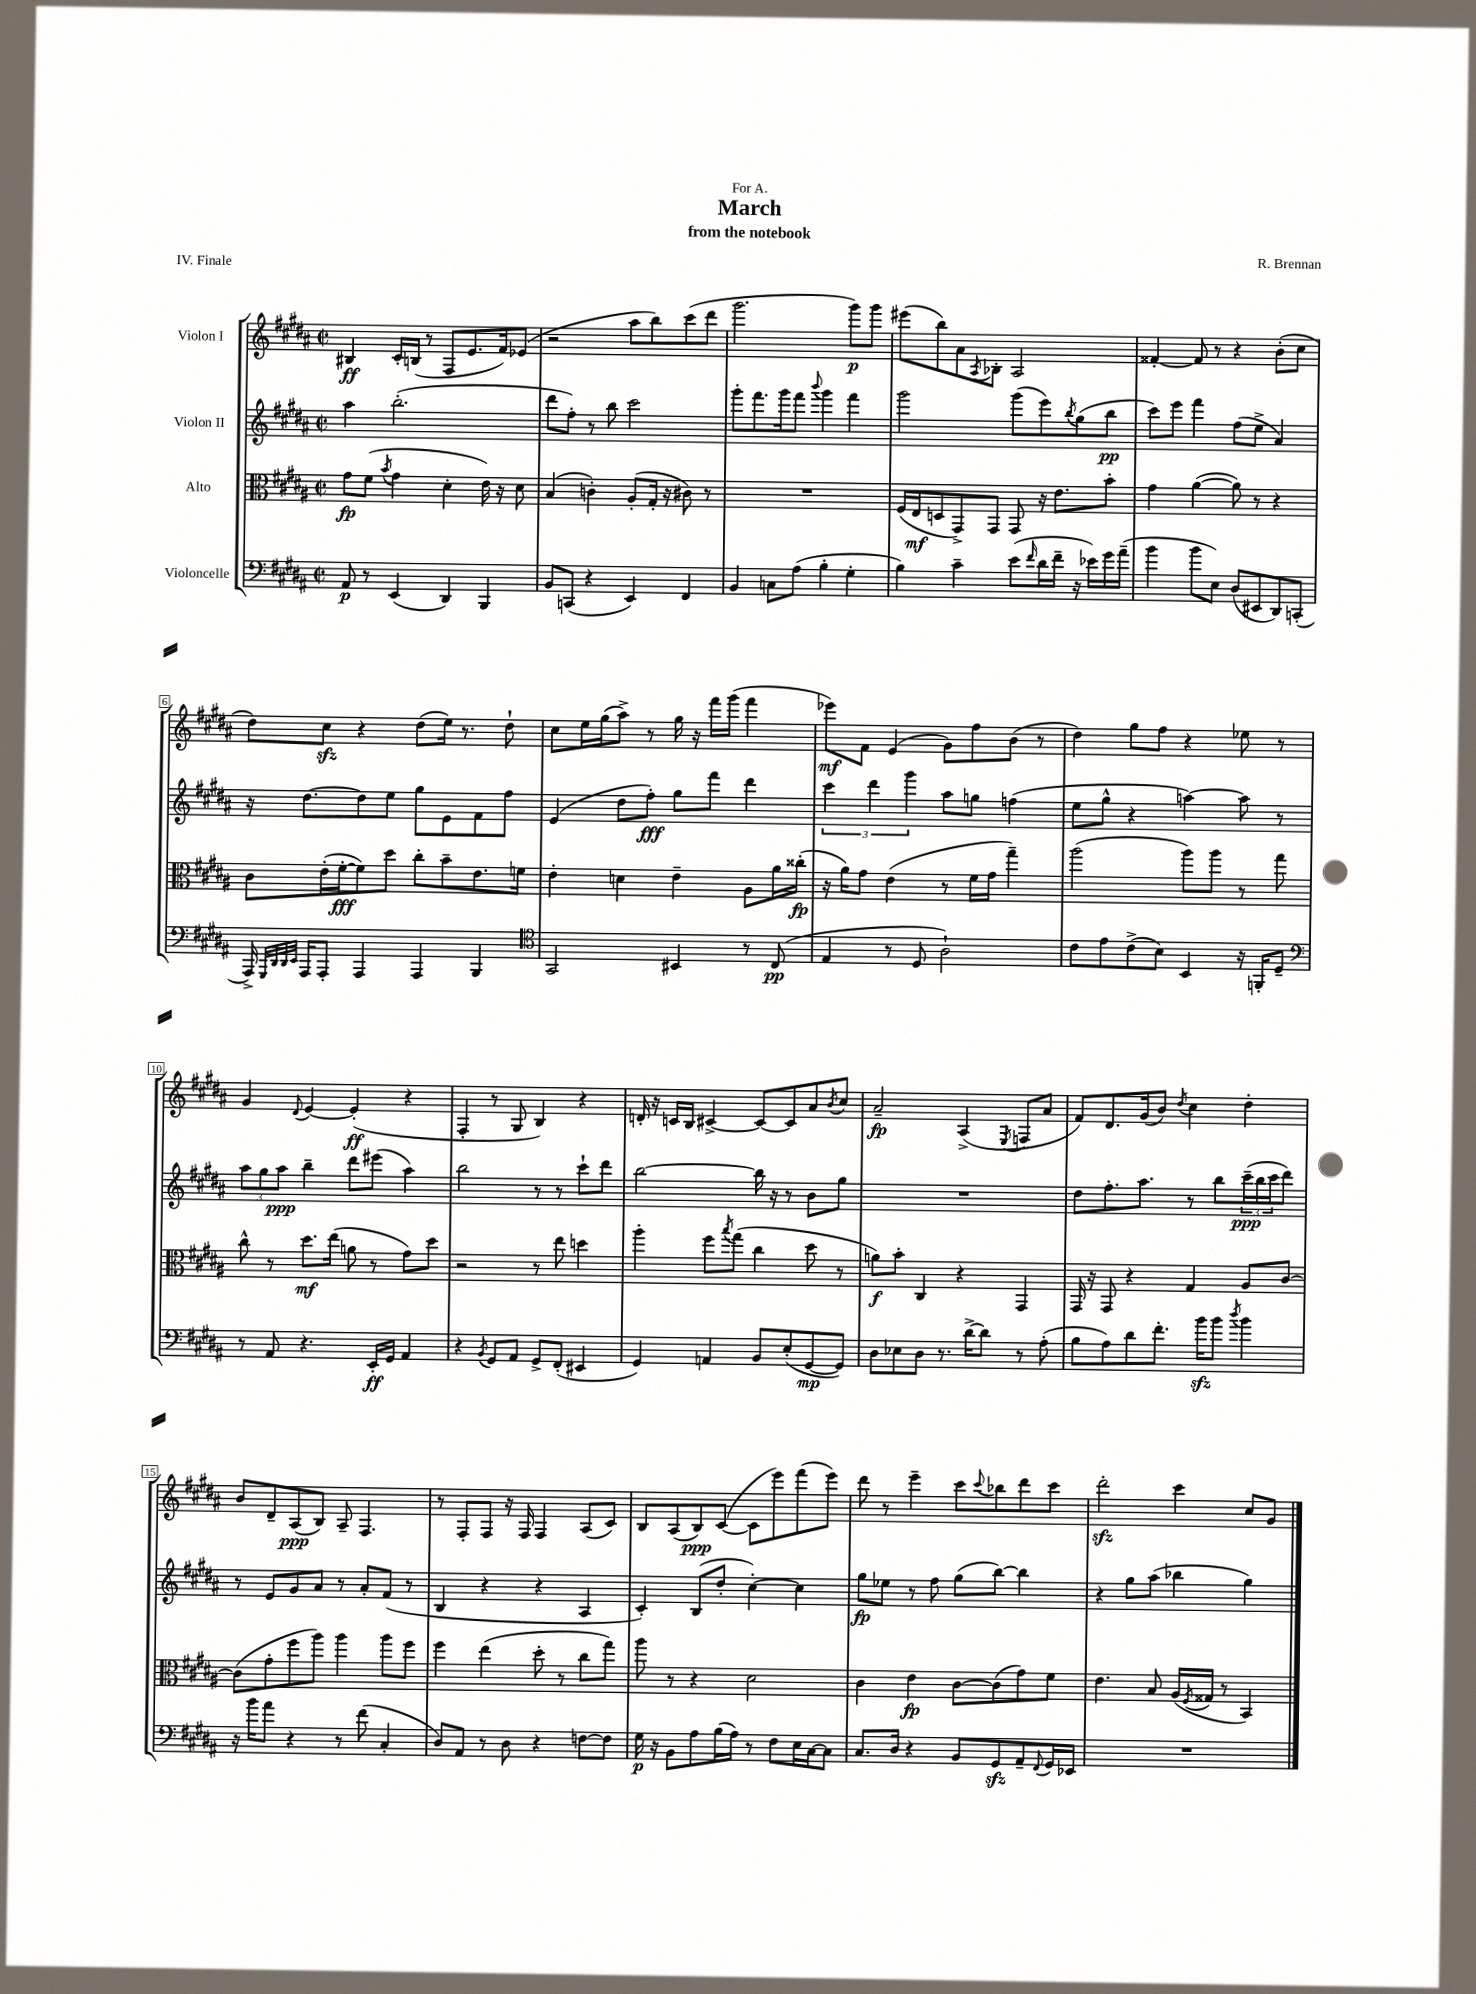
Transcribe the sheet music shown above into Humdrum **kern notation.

**kern	**dynam	**kern	**dynam	**kern	**dynam	**kern	**dynam
*part4	*part4	*part3	*part3	*part2	*part2	*part1	*part1
*staff4	*staff4	*staff3	*staff3	*staff2	*staff2	*staff1	*staff1
*I"Violoncelle	*	*I"Alto	*	*I"Violon II	*	*I"Violon I	*
*clefF4	*	*clefC3	*	*clefG2	*	*clefG2	*
*k[f#c#g#d#a#]	*	*k[f#c#g#d#a#]	*	*k[f#c#g#d#a#]	*	*k[f#c#g#d#a#]	*
*M2/2	*	*M2/2	*	*M2/2	*	*M2/2	*
*met(c|)	*	*met(c|)	*	*met(c|)	*	*met(c|)	*
=1	=1	=1	=1	=1	=1	=1	=1
8AA#/	p	8g#\L	fp	4aa#\	.	4B#X/	ff
8r	.	(8f#\J	.	.	.	.	.
.	.	8qb/	.	.	.	.	.
(4EE/	.	4g#\	.	(2.bb'\	.	16c#'/LL	.
.	.	.	.	.	.	(16Bn/JJ	.
.	.	.	.	.	.	8r	.
4DD#/)	.	4d#'\	.	.	.	8F#/L	.
.	.	.	.	.	.	8.e/	.
4BBB/	.	16e\)	.	.	.	.	.
.	.	16r	.	.	.	16f#/k)	.
.	.	8d#\	.	.	.	(8e-X/J	.
=2	=2	=2	=2	=2	=2	=2	=2
8BB/L	.	(4B/	.	8ddd#\L	.	2r	.
(8CCn/J	.	.	.	8ff#'\J)	.	.	.
4r	.	4cn'\)	.	8r	.	.	.
.	.	.	.	8bb\	.	.	.
4EE/)	.	(8A#'/L	.	2ccc#\	.	8aa#\L	.
.	.	16G#'/Jk	.	.	.	8bb\)	.
.	.	16r	.	.	.	.	.
4FF#/	.	8c#X\)	.	.	.	(8ccc#\	.
.	.	8r	.	.	.	8ddd#\J	.
=3	=3	=3	=3	=3	=3	=3	=3
4BB/	.	1r	.	8ggg#'\L	.	2.ggg#\	.
.	.	.	.	8.fff#\	.	.	.
8Cn\L	.	.	.	.	.	.	.
.	.	.	.	16ggg#\k	.	.	.
(8A#\J	.	.	.	8fff#\J	.	.	.
.	.	.	.	8qqbbb/	.	.	.
4B'\	.	.	.	4ggg#\	.	.	.
4G#'\	.	.	.	4fff#\	.	8ggg#\L)	p
.	.	.	.	.	.	8ggg#\J	.
=4	=4	=4	=4	=4	=4	=4	=4
4B\)	.	(16F#/LL	.	2ggg#\	.	(8eee#X\L	.
.	.	16E/J	mf	.	.	.	.
.	.	8Dn/	.	.	.	8bb\)	.
4c#~\	.	8GG#^/)	.	.	.	8a#\	.
.	.	.	.	.	.	8qA#/	.
.	.	8GG#/J	.	.	.	8B-X'\J	.
(8e\L	.	8GG#/	.	(8ggg#\L	.	2A#/	.
16qqf#/	.	.	.	.	.	.	.
16d#\L	.	16r	.	8eee\)	.	.	.
16f#~\JJ	.	8.e\L	.	.	.	.	.
.	.	.	.	8qbb/	.	.	.
16r	.	.	.	(8gg#\	.	.	.
16e-X\LL)	.	.	.	.	.	.	.
16g#\	.	8b'\J	.	8bb\J	pp	.	.
(16a#~\JJ	.	.	.	.	.	.	.
=5	=5	=5	=5	=5	=5	=5	=5
4b\	.	4g#\	.	8ccc#\L)	.	[4f##X'/	.
.	.	.	.	8eee\J	.	.	.
8b\L	.	([4a#\	.	4fff#\	.	8f##/]	.
8E\J)	.	.	.	.	.	8r	.
(8D#/L	.	8a#\])	.	(8ff#\L	.	4r	.
8EE#X/	.	8r	.	8ee^\J	.	.	.
8DD#/)	.	4r	.	4a#/)	.	(8b'\L	.
(8CCn'/J	.	.	.	.	.	8cc#\J	.
!!LO:LB:g=z
=6	=6	=6	=6	=6	=6	=6	=6
16AAA#^/)	.	8c#\L	.	16r	.	8dd#\L)	.
32qqGGG#/LLL	.	.	.	.	.	.	.
32qqDD#/	.	.	.	.	.	.	.
32qqDD#/	.	.	.	.	.	.	.
32qqEE/JJJ	.	.	.	.	.	.	.
16AAA#/KL	.	.	.	[8.dd#\L	.	.	.
8AAA#'/J	.	(16e'\L	.	.	.	8cc#zz\J	.
.	.	[16f#'\J	fff	.	.	.	.
4AAA#/	.	8f#\])	.	8dd#\]	.	4r	.
.	.	8dd#\J	.	8ee\J	.	.	.
4AAA#/	.	8cc#'\L	.	8gg#\L	.	(8dd#\L	.
.	.	8b~\	.	8e\	.	16ee\Jk)	.
.	.	.	.	.	.	8.r	.
4BBB/	.	8.e\	.	8f#\	.	.	.
.	.	.	.	8ff#\J	.	8dd#`\	.
.	.	16fn\Jk	.	.	.	.	.
=7	=7	=7	=7	=7	=7	=7	=7
*clefC4	*	*	*	*	*	*	*
2GG#/	.	4e'\	.	(4e/	.	8cc#\L	.
.	.	.	.	.	.	16ee\L	.
.	.	.	.	.	.	(16gg#\J	.
.	.	4dn\	.	8dd#\L	.	8aa#^\J)	.
.	.	.	.	8ff#'\J)	fff	8r	.
4BB#X/	.	4e~\	.	8gg#\L	.	16gg#\	.
.	.	.	.	.	.	16r	.
.	.	.	.	8fff#\J	.	16fff#\LL	.
.	.	.	.	.	.	(16ggg#\JJ	.
8r	.	8A#\L	.	4ddd#\	.	4fff#\	.
(8C#/	pp	16a#\L	.	.	.	.	.
.	.	(16cc##X'\JJ	fp	.	.	.	.
=8	=8	=8	=8	=8	=8	=8	=8
4E/	.	16r	.	6ccc#\	.	8eee-X\L)	mf
.	.	16a#\KL)	.	.	.	.	.
.	.	8g#\J	.	.	.	8f#\J	.
.	.	.	.	6ddd#\	.	.	.
8r	.	(4e\	.	.	.	(4e/	.
.	.	.	.	6ggg#\	.	.	.
8D#/	.	.	.	.	.	.	.
2A#`\)	.	8r	.	8aa#\L	.	8g#\L)	.
.	.	16f#\LL	.	8ggn\J	.	8ff#\	.
.	.	16g#\JJ	.	.	.	.	.
.	.	4gg#~\)	.	(4ffn\	.	(8b\J	.
.	.	.	.	.	.	8r	.
=9	=9	=9	=9	=9	=9	=9	=9
8c#\L	.	(2aa#\	.	8ee\L	.	4dd#\)	.
8e\	.	.	.	8gg#^^\J	.	.	.
(8c#^\	.	.	.	4r	.	8gg#\L	.
8B\J)	.	.	.	.	.	8ff#\J	.
4BB/	.	8aa#\L)	.	[4aan\)	.	4r	.
.	.	8aa#\J	.	.	.	.	.
16r	.	8r	.	8aa\]	.	8ee-X\	.
16FFn'/KL	.	.	.	.	.	.	.
8D#~/J	.	8gg#\	.	8r	.	8r	.
!!LO:LB:g=z
=10	=10	=10	=10	=10	=10	=10	=10
*clefF4	*	*	*	*	*	*	*
8r	.	8cc#^^\	.	12aa#\L	.	4g#/	.
.	.	.	.	12gg#\	.	.	.
8AA#/	.	8r	.	.	.	.	.
.	.	.	.	12aa#\J	ppp	.	.
.	.	.	.	.	.	8qqd#/	.
4.r	.	8.dd#\L	mf	4bb~\	.	[4e/	.
.	.	(16ee\Jk	.	.	.	.	.
.	.	8an\	.	8ddd#\L	.	(4e'/]	ff
16EE'/LL	ff	8r	.	(8eee#X\J	.	.	.
16GG#/JJ	.	.	.	.	.	.	.
4AA#/	.	8g#\L)	.	4aa#\)	.	4r	.
.	.	8dd#\J	.	.	.	.	.
=11	=11	=11	=11	=11	=11	=11	=11
4r	.	2r	.	2bb\	.	4F#'/	.
8qBB/	.	.	.	.	.	.	.
8GG#/L	.	.	.	.	.	8r	.
8AA#/J	.	.	.	.	.	8G#/	.
8GG#^/L	.	8r	.	8r	.	4B/)	.
(8FF#'/J	.	8ee\	.	8r	.	.	.
4EE#X/	.	4ddn\	.	8ccc#`\L	.	4r	.
.	.	.	.	8ddd#\J	.	.	.
=12	=12	=12	=12	=12	=12	=12	=12
4GG#/)	.	4aa#'\	.	[2bb\	.	16dn'/	.
.	.	.	.	.	.	16r	.
.	.	.	.	.	.	16cn/LL	.
.	.	.	.	.	.	16B/JJ	.
4AAn/	.	8ff#\L	.	.	.	[4c#X^/	.
.	.	8qbb/	.	.	.	.	.
.	.	(8gg#\J	.	.	.	.	.
8BB/L	.	4cc#\	.	16bb\]	.	8c#/L_	.
.	.	.	.	16r	.	.	.
(8E'/	.	.	.	8r	.	8c#/]	.
[8GG#/	mp	8dd#\	.	8b\L	.	8a#/	.
.	.	.	.	.	.	8qb/	.
8GG#/J])	.	8r	.	8gg#\J	.	8cc#/J	.
=13	=13	=13	=13	=13	=13	=13	=13
8D#\L	.	8an\L)	f	1r	.	2a#~/	fp
8E-X\	.	8b'\J	.	.	.	.	.
8D#\J	.	4C#/	.	.	.	.	.
8.r	.	.	.	.	.	.	.
.	.	4r	.	.	.	(4A#^/	.
[16d#^\KL	.	.	.	.	.	.	.
8d#\J]	.	.	.	.	.	.	.
.	.	.	.	.	.	8qE/	.
8r	.	4GG#/	.	.	.	8Fn/L	.
(8A#'\	.	.	.	.	.	8a#/J	.
=14	=14	=14	=14	=14	=14	=14	=14
8B\L	.	16GG#/	.	8dd#\L	.	8f#/L)	.
.	.	16r	.	.	.	.	.
8A#\)	.	8GG#/	.	8.ff#'\	.	8.d#/	.
8d#\	.	4r	.	.	.	.	.
.	.	.	.	8.aa#\J	.	(16g#/k	.
8.f#'\J	.	.	.	.	.	8b/J)	.
.	.	.	.	.	.	8qdd#/	.
.	.	4G#/	.	8r	.	4cc#\	.
16bzz\KL	.	.	.	.	.	.	.
8b\J	.	.	.	8bb\L	.	.	.
8qdd#/	.	.	.	.	.	.	.
4b\	.	8A#/L	.	(24ccc#~\L	ppp	4dd#'\	.
.	.	.	.	24bb\	.	.	.
.	.	.	.	24ccc#\J	.	.	.
.	.	[8c#/J	.	8ddd#\J)	.	.	.
!!LO:LB:g=z
=15	=15	=15	=15	=15	=15	=15	=15
16r	.	(8c#\L]	.	8r	.	8b/L	.
16b\KL	.	.	.	.	.	.	.
8a#\J	.	8g#'\	.	8e/L	.	8d#~/	.
4r	.	8ff#\	.	8g#/	.	(8A#/	ppp
.	.	8aa#\J)	.	8a#/J	.	8B/J)	.
8r	.	4aa#\	.	8r	.	8A#~/	.
(8f#\	.	.	.	8a#'/L	.	4.F#/	.
4C#'/	.	8aa#\L	.	(8f#/J	.	.	.
.	.	8ff#\J	.	8r	.	.	.
=16	=16	=16	=16	=16	=16	=16	=16
8D#/L)	.	4ff#\	.	4B/	.	8r	.
8AA#/J	.	.	.	.	.	8F#'/L	.
8r	.	(4ee\	.	4r	.	8F#/J	.
8D#\	.	.	.	.	.	16r	.
.	.	.	.	.	.	16F#/	.
4r	.	8dd#'\	.	4r	.	4F#/	.
.	.	8r	.	.	.	.	.
[8Fn\L	.	8cc#\L	.	4A#/	.	(8A#/L	.
8F\J]	.	8gg#\J)	.	.	.	8c#/J)	.
=17	=17	=17	=17	=17	=17	=17	=17
16G#\	p	8aa#\	.	4c#'/)	.	8B/L	.
16r	.	.	.	.	.	.	.
8BB\L	.	8r	.	.	.	(8A#/	.
8A#\	.	4r	.	(8B/L	.	8B/)	ppp
(16B\L	.	.	.	8dd#'/J	.	([8c#/J	.
16A#\JJ)	.	.	.	.	.	.	.
8r	.	2d#\	.	[4cc#'\)	.	8c#\L]	.
8F#\L	.	.	.	.	.	8eee\)	.
16E\L	.	.	.	4cc#\]	.	(8fff#\	.
[16C#\J	.	.	.	.	.	.	.
8C#\J]	.	.	.	.	.	8eee\J)	.
=18	=18	=18	=18	=18	=18	=18	=18
8.C#/L	.	4c#\	.	8gg#\L	fp	8ddd#\	.
.	.	.	.	8ee-X\J	.	8r	.
16D#/Jk	.	.	.	.	.	.	.
4r	.	4e\	fp	8r	.	4eee~\	.
.	.	.	.	8ff#\	.	.	.
8BB/L	.	[8c#\L	.	(8gg#\L	.	8ccc#\L	.
.	.	.	.	.	.	8qqccc#/	.
8GG#zz/	.	(8c#\]	.	[8bb\J)	.	8bb-X\	.
8AA#~/	.	8g#\)	.	4bb\]	.	8ddd#\	.
8qqFF#/	.	.	.	.	.	.	.
16GG#/L	.	8f#\J	.	.	.	8ccc#\J	.
16EE-X/JJ	.	.	.	.	.	.	.
=19	=19	=19	=19	=19	=19	=19	=19
1r	.	4.e\	.	4r	.	2ddd#zz'\	.
.	.	.	.	8gg#\L	.	.	.
.	.	8B/	.	(8aa#\J	.	.	.
.	.	(16A#/LL	.	4bb-X\	.	4ccc#\	.
.	.	8qF#/	.	.	.	.	.
.	.	16G##X/JJ	.	.	.	.	.
.	.	8r	.	.	.	.	.
.	.	4BB/)	.	4gg#\)	.	8cc#/L	.
.	.	.	.	.	.	8g#/J	.
==	==	==	==	==	==	==	==
*-	*-	*-	*-	*-	*-	*-	*-
